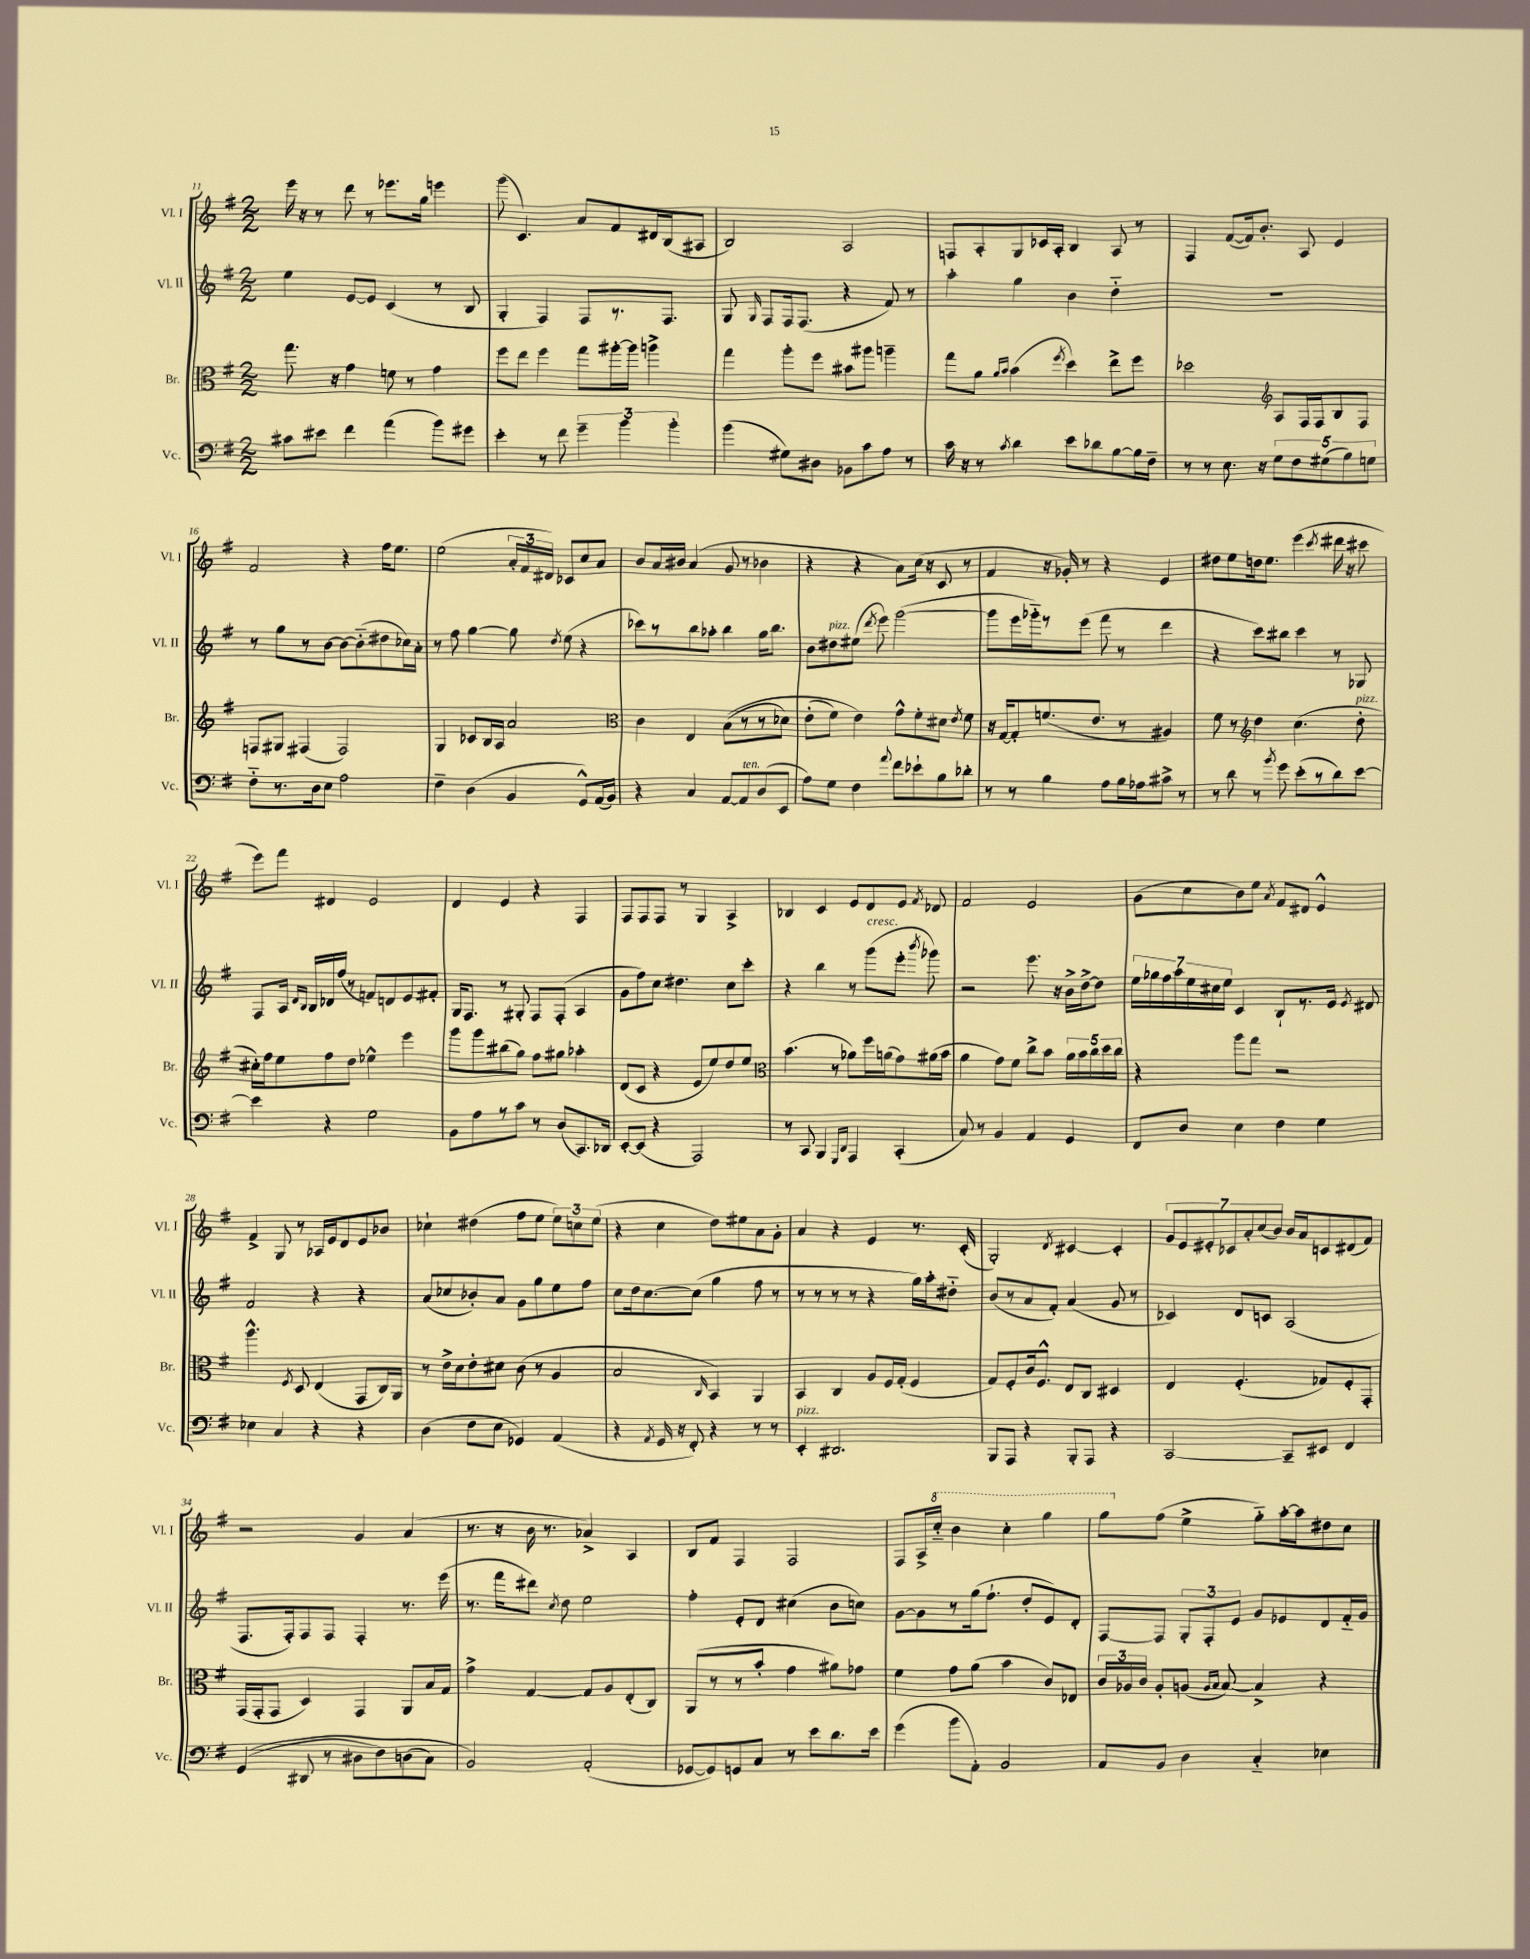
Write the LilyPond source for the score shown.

<<
\new StaffGroup <<
\new Staff = "s0" \with { instrumentName = "Vl. I" shortInstrumentName = "Vl. I" } {
    \clef treble \key g \major \numericTimeSignature \time 2/2
    \autoBeamOff e'''16 r16 r8 d'''8 r8 ees'''8.[ g''16] e'''4 |
    g'''8( c'4.) a'8[ fis'8 dis'16 b16( ais8] |
    b2) a2 |
    f8[ a8-. g8 ces'16 a16]-. b4 a8 r8 |
    fis4 fis'8[~( fis'16) b'8.]-. a8 e'4 |
    fis'2 r4 fis''16[ e''8.] |
    e''2( \tuplet 3/2 { a'16[-. fis'16 dis'16]) } ces'8[ c''8 a'8] |
    b'8[ a'16 bis'16] a'4( g'8 r8 bes'4 |
    r4 r4 a'8[) c''16]( r16 c'8 r8 |
    fis'4 r16 ges'16-.) r8 r4 e'4 |
    dis''8[ e''8 d''16 e''8.] e'''4( \acciaccatura { c'''8 } dis'''16 r16 cis'''8 |
    e'''8[) fis'''8] dis'4 e'2 |
    d'4 e'4 r4 fis4 |
    fis8[ fis8 fis8] r8 g4 a4-> |
    bes4 c'4 e'8[ d'8 e'8] \acciaccatura { fis'8 } des'8 |
    fis'2 e'2 |
    g'8[( c''8 b'8) e''8] \acciaccatura { a'8 } fis'8[ dis'8] e'4-^ |
    fis'4-> g8 r8 aes16[ e'16 d'8 e'8 bes'8] |
    ces''4-! dis''4( fis''8[ e''8] \tuplet 3/2 { e''8[) c''8 e''8]( } |
    r4 c''4 d''8[) eis''8 a'8 g'8]-. |
    a'4 r4 e'4 r8. c'16-.( |
    g2-.) \acciaccatura { d'8 } cis'4~ cis'4-. |
    \tuplet 7/4 { g'8[ e'8 eis'8-. ces'8 a'8-. c''8( b'8]) } b'16[ a'16 c'8 dis'8( fis'8]) |
    r2 g'4 a'4( |
    r8. r16 b'16 r8. aes'4->) a4 |
    b8[ fis'8] fis4 fis2 |
    fis8[ a16-> \ottava #1 c'''16]-_ b''4 c'''4-. g'''4 |
    g'''8[ \ottava #0 fis''8]( e''4-> g''8[-_) a''16~-. a''16 dis''8 c''8] \bar "|." |
}
\new Staff = "s1" \with { instrumentName = "Vl. II" shortInstrumentName = "Vl. II" } {
    \clef treble \key g \major \numericTimeSignature \time 2/2
    \autoBeamOff e''4 e'8[~ e'8] c'4( r8 b8 |
    g4-. fis4) fis8[ r8. fis8.] |
    g8 \grace { g16 } fis8[ fis16 fis8.]( r4 fis'8) r8 |
    a''4-. g''4 b'4 d''4-_ |
    R1 |
    r8 g''8[ r8 b'8]~ b'8[~ b'8-_( dis''8 ces''16) a'16]-. |
    r8 fis''8 g''4~ g''8 \acciaccatura { d''8 } e''8( r4 |
    ces'''8[) r8 b''8 aes''8]-. b''4 g''16[ b''8.] |
    b'8[ dis''8^\markup { \italic "pizz." } eis''8]( \acciaccatura { d'''8 } e'''8) g'''2~( |
    g'''8[ e'''16 ges'''16-_) r8 e'''8]( fis'''8 r8 d'''4 |
    r4 c'''8[) bis''8] c'''4 r8 ges8 |
    fis8[ a16] \grace { d'16[ b16] } b16[ des'16 fis''16]( r8 f'8[) d'8 e'8 fis'8]-. |
    g16[ fis8.] r8 gis8-. fis8[ fis8]-.( a4 |
    g'8[ fis''8) c''8] dis''4. c''8[ c'''8]-. |
    r4 b''4 r8 g'''8[^\markup { \italic "cresc." }( e'''8]-. \acciaccatura { b'''8 } ges'''8) |
    r2 e'''8. r16 b'16[-> d''16~-> d''8] |
    \tuplet 7/4 { e''16[ ges''16 fis''16 a''16 e''16 cis''16 e''16] } c'4 b8[-! r8. e'16] \acciaccatura { e'8 } dis'8 |
    fis'2 r4 r4 |
    a'8[( ces''8 bes'8-.) a'8] g'8[ g''8 e''8 fis''8] |
    c''8[ d''16 c''8.~ c''8]( g''4 fis''8 r8 |
    r8 r8 r8 r8 r4 g''16[) a''16-. dis''8]-_ |
    b'8[( r8 a'8 fis'8]-.) a'4( g'8 r8 |
    ces'4) d'8[ c'8] a2( |
    fis8.[ fis16-.) fis8 fis8] fis4-. r8. e'''16( |
    r8. fis'''16[ dis'''8]) \acciaccatura { c''8 } d''8 e''2 |
    fis''4-. e'8[-. d'8] cis''4( b'8[ c''8]) |
    g'8[~ g'8 r8 g''16( fis''8.]-! d''8[-. e'8) d'8]-. |
    fis8[~ fis8] \tuplet 3/2 { g8[-. fis8-. e'8] } g'8[ ees'8 d'8 fis'16-_ g'16] \bar "|." |
}
\new Staff = "s2" \with { instrumentName = "Br." shortInstrumentName = "Br." } {
    \clef alto \key g \major \numericTimeSignature \time 2/2
    \autoBeamOff g''8. r16 g'4 f'8 r8 g'4 |
    fis''8[ e''8] fis''4 g''8[ ais''16~-. ais''16] a''4-> |
    g''4 a''8[-. fis''8] bis'8[ ais''8] a''4-- |
    g''8[ a'8] \grace { a'16[ b'16] } b'4( \acciaccatura { fis''8 } d''4) e''8[-> fis''8] |
    des''2 \clef treble a8[ fis16 fis16 b8 fis8] |
    f8[ gis8] fis4( fis2) |
    g4 ces'8[ b16 a16] a'2 |
    \clef alto c'4 e4 b8[(\( r8 r8 des'8]) |
    e'8[-.( fis'8]) e'4\) g'8[-^ fis'8-. dis'8] \acciaccatura { e'8 } fis'8 |
    r16 g16[~ g8-. f'8.( e'8.] r8 ais4) |
    fis'8 r8 \clef treble d''4 c''4.( d''8-.^\markup { \italic "pizz." } |
    cis''16[-.) fis''16 e''8 fis''8 d''8] ees''4-^ e'''4 |
    g'''8[ g'''8 bis''8( g''8]) fis''8[ gis''8] aes''4-. |
    d'8[( c'8] r4 e'8[ e''8) d''8 e''8] |
    \clef alto b'4.( r8 aes'8[) fis''16 a'16( g'8) ais'16( b'16] |
    a'4 g'8[) fis'8] c''8[-> b'8] \tuplet 5/4 { a'16[ b'16 c''16 d''16 c''16] } |
    r4 a''8[ g''8] r2 |
    a''4.-^ \acciaccatura { fis8 } d8 e4( g,8[ c16) a,16] |
    r8 e'16[-> d'16 e'8-. dis'8] c'8( r8 a4 |
    b2 \grace { c16 } b,4) a,4 |
    b,4 c4 a8[ fis16 g16]-.( fis4 |
    g8[) fis8-. c'16 fis8.]-^ e8[ c8] dis4 |
    e4 fis4.-.( ges8[) fis8-. g,8]-. |
    g,16[( g,16-. g,8] d4) g,4 a,8[ b16 g16] |
    g'4-> g4~ g8[ a8 e8-.( c8]) |
    a,8[( r8 r8 b'8]-. g'4 ais'8[) ges'8] |
    fis'4 g'8[ a'8]( b'4 c'8[) ees8] |
    \tuplet 3/2 { c'16[ aes16 c'16] } aes8[-. a8]( \grace { a16[ b16] } b8~) b4-> r4 \bar "|." |
}
\new Staff = "s3" \with { instrumentName = "Vc." shortInstrumentName = "Vc." } {
    \clef bass \key g \major \numericTimeSignature \time 2/2
    \autoBeamOff cis'8[ eis'8] fis'4 a'4( b'8[) gis'8] |
    e'4-. r8 fis'8 \tuplet 3/2 { g'4-- b'4 b'4-. } |
    b'4( gis8[) dis8] bes,8[ c'8 a8] r8 |
    c'16 r16 r8 \acciaccatura { c'8 } d'4 e'8[ des'8 b8~ b16 fis16]-- |
    r8 r8 e8. r16 \tuplet 5/4 { g8[ fis8 gis8( b8) g8] } |
    fis8[-_ r8. d16 e8] a2 |
    fis4-- d4( b,4 g,8[-^) a,16( b,16]) |
    r4 c4 a,8[~ a,8^\markup { \italic "ten." } d8( e,8] |
    a8[) g8] fis4 \appoggiatura { a'8 } fis'8[ ees'8-! b8 des'8]-. |
    r8 r8 b4 a8[ b16 aes16 cis'8]-> r8 |
    r8 d'8 r8 \acciaccatura { b'8 } g'8 e'8[-.( r8 d'8) e'8]~ |
    e'4 r4 g2 |
    b,8[ a8 r8 c'8] r8 d8[( c,8.) des,16] |
    e,8[~-. e,8]( r4 a,,2) |
    r8 c,8 b,,4 \grace { g,,16[ d,16] } a,,4 c,4-.( |
    c8) r8 b,4 a,4 g,4 |
    fis,8[ d8] e4 fis4 g4 |
    ees4 c4 r4 r4 |
    d4( fis8[ e8] ges,4) a,4( |
    r4 \acciaccatura { a,8 } g,16 r16 fis,8-.) r4 r8 r8 |
    e,4-.^\markup { \italic "pizz." } dis,2. |
    b,,8[ a,,8] r4 b,,8[-. a,,8] r4 |
    c,2~ c,8[-- eis,8] fis,4 |
    g,4(\( dis,8 r8 dis8[ fis8) d8( c8]) |
    b,2\) a,2-.( |
    ges,8[~ ges,8) g,8 c8] r8 e'8[ d'8. e'16] |
    g'4( b'8[ a,8]-.) b,2 |
    a,8[ b,8] d4 c4-_ ees4 \bar "|." |
}
>>
>>
\layout { \context { \Score currentBarNumber = #11 } }
